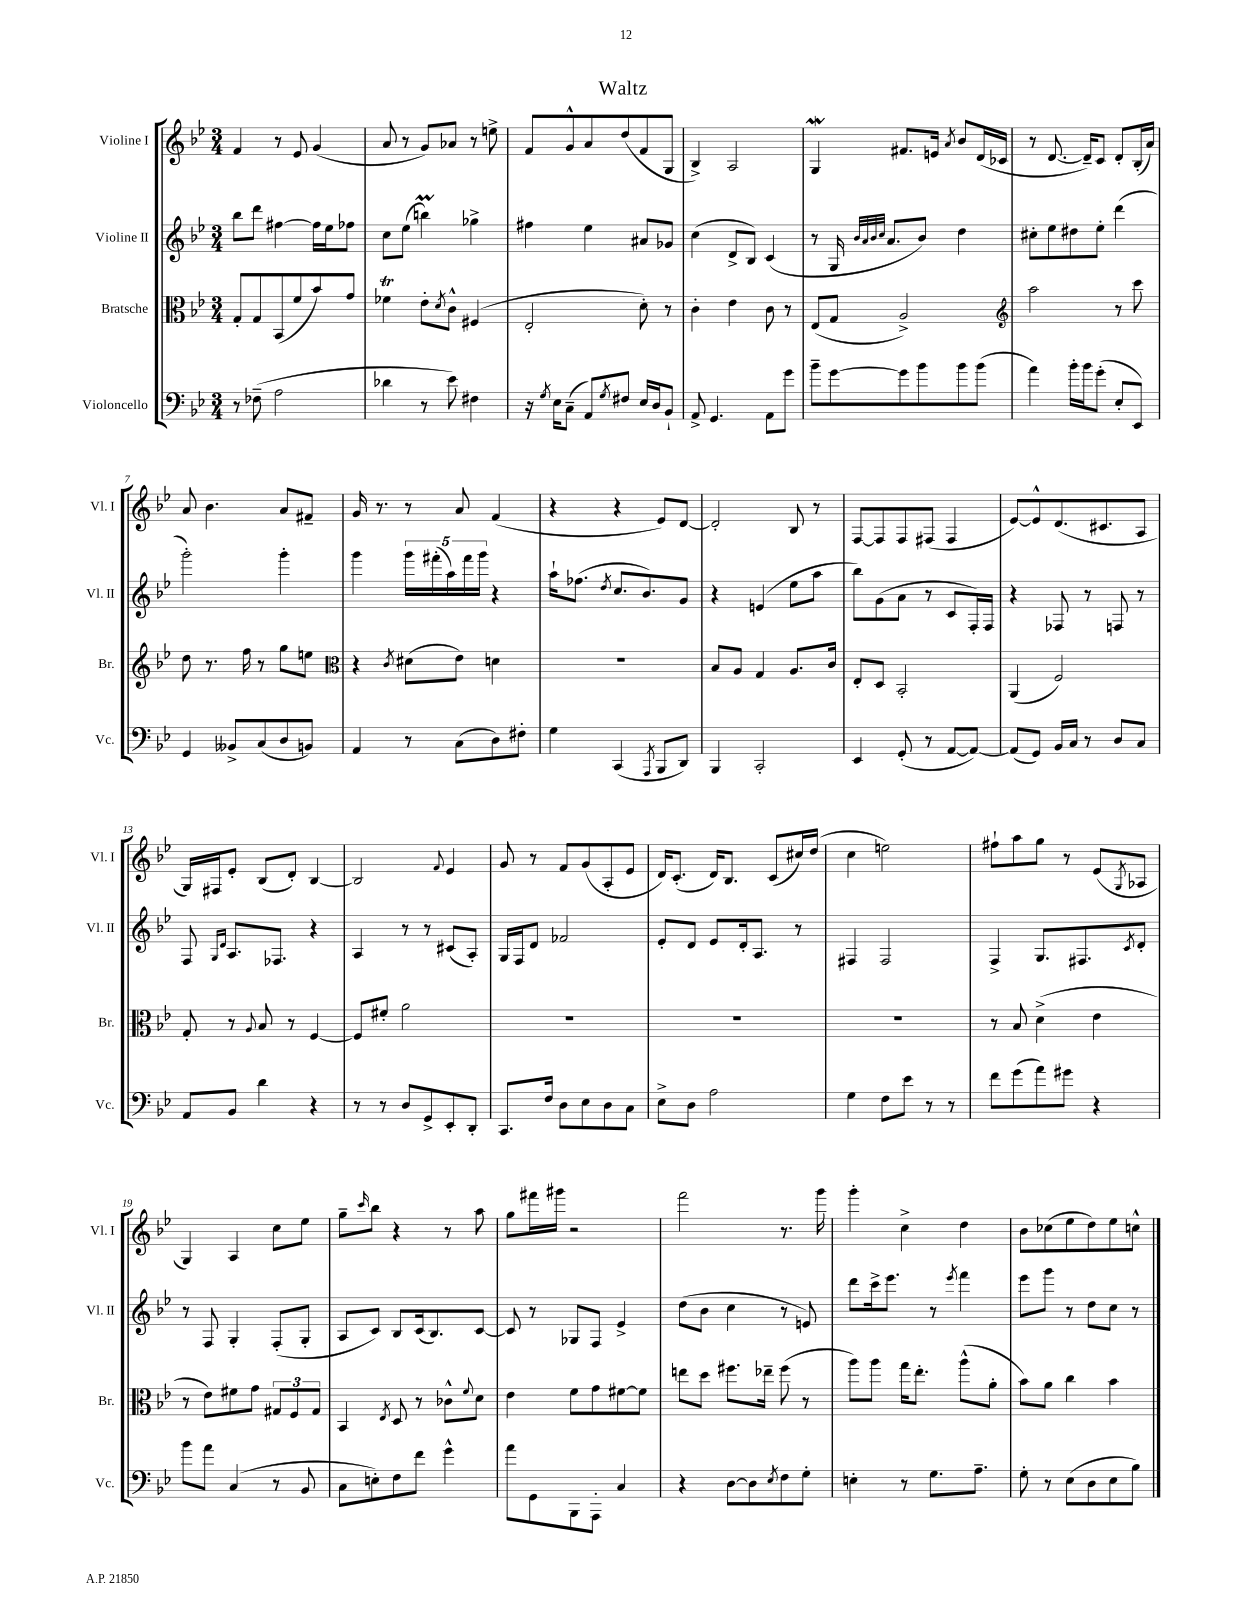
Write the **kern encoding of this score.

**kern	**kern	**kern	**kern
*part4	*part3	*part2	*part1
*staff4	*staff3	*staff2	*staff1
*I"Violoncello	*I"Bratsche	*I"Violine II	*I"Violine I
*I'Vc.	*I'Br.	*I'Vl. II	*I'Vl. I
*clefF4	*clefC3	*clefG2	*clefG2
*k[b-e-]	*k[b-e-]	*k[b-e-]	*k[b-e-]
*M3/4	*M3/4	*M3/4	*M3/4
=1	=1	=1	=1
8r	8G'/L	8bb-\L	4f/
(8F-X~\	8G/	8ddd\J	.
2A\	(8BB-/	[4ff#X\	8r
.	8f/	.	8e-/
.	8b-/)	16ff#\LL]	(4g/
.	.	16ee-\J	.
.	8g/J	8ff-X\J	.
=2	=2	=2	=2
4d-X\	4f-XT\	8cc\L	8a/
.	.	(8ee-\J	8r
8r	8e-'\L	4bbnm\)	8g/L)
.	8qd/	.	.
8e-\)	8c^^\J	.	8a-X/J
4F#X\	(4F#X/	4gg-X^\	8r
.	.	.	8een^\
=3	=3	=3	=3
16r	2E-'/	4ff#X\	8f/L
8qG/	.	.	.
16E-\KL	.	.	.
(8C~\J	.	.	8g^^/
8AA/L)	.	4ee-\	8a/
8qG/	.	.	.
8F#X/J	.	.	(8dd/
16E-/LL	8d'\)	8a#X/L	8f/
16D/J	.	.	.
8BB-`/J	8r	8g-X/J	8G/J
=4	=4	=4	=4
8AA^/	4c'\	(4cc\	4B-^/)
4.GG/	.	.	.
.	4e-\	8d^/L	2A/
.	.	8B-/J)	.
8AA\L	8c\	(4c/	.
8g\J	8r	.	.
=5	=5	=5	=5
8b-~\L	(8E-/L	8r	4GW/
[8g\	8G/J	16G/	.
.	.	32qqb-/LLL	.
.	.	32qqa/	.
.	.	32qqb-/	.
.	.	32qqcc/JJJ	.
.	.	8.a/L	.
8g\]	2A^/)	.	8.f#X/L
8b-\	.	8b-/J)	.
.	.	.	16en/Jk
.	.	.	8qa/
8b-\	.	4dd\	8b-/L
(8b-\J	.	.	(16d/L
.	.	.	16c-X/JJ
=6	=6	=6	=6
*	*clefG2	*	*
4a\)	2aa\	8cc#X'\L	8r
.	.	8ee-\	[8.d/
16b-'\LL	.	8dd#X\	.
16b-\J	.	.	16d~/KL])
(8g'\J	.	8ee-'\J	8c/J
8E-'/L	8r	(4ddd\	8d'/L
8EE-/J)	8ccc\	.	(16B-'/L
.	.	.	16a/JJ)
!!LO:LB:g=z
=7	=7	=7	=7
4GG/	8dd\	2ggg'\)	8a/
.	8.r	.	4.b-\
8BB--X^/L	.	.	.
.	16ff\	.	.
(8C/	8r	.	.
8D/	8gg\L	4ggg'\	8a/L
8BBn/J)	8een\J	.	8f#X~/J
=8	=8	=8	=8
*	*clefC3	*	*
4AA/	4r	4ggg\	16g/
.	.	.	8.r
.	8qc/	.	.
8r	(8d#X\L	20ggg\LL	8r
.	.	(20fff#X'\	.
.	.	20aa\)	.
(8C\L	8e-\J)	.	8a/
.	.	20fff#\	.
.	.	20ggg\JJ	.
8D\)	4dn\	4r	(4f/
8F#X'\J	.	.	.
=9	=9	=9	=9
4G\	2.r	16aa`\KL	4r
.	.	(8.ff-X\J	.
.	.	8qdd/	.
(4CC/	.	8.cc/L	4r
.	.	8.b-/)	.
8qAAA/	.	.	.
8BBB-/L	.	.	8e-/L)
8DD/J)	.	8g/J	[8d/J
=10	=10	=10	=10
4BBB-/	8B-/L	4r	2d'/]
.	8A/J	.	.
2CC'/	4G/	(4en/	.
.	8.A/L	8ee-\L	8B-/
.	.	8aa\J	8r
.	16c/Jk	.	.
=11	=11	=11	=11
4EE-/	8E-'/L	8bb-\L)	[8F/L
.	8D/J	(8g\	8F/]
(8GG'/	2BB-'/	8a\J	8F/
8r	.	8r	(8F#X/J
[8AA/L	.	8c/L	4F#/
8AA/J_)	.	16F'/L)	.
.	.	16F/JJ	.
=12	=12	=12	=12
(8AA/L]	(4AA/	4r	[8e-/L)
8GG/J)	.	.	8e-^^/]
16BB-/LL	2F/)	8F-X/	(8.d/
16C/JJ	.	.	.
8r	.	8r	.
.	.	.	8.c#X/
8D/L	.	8Fn/	.
8C/J	.	8r	8A/J
!!LO:LB:g=z
=13	=13	=13	=13
8AA/L	8G'/	8F/	16G/LL)
.	.	.	16F#X/J
.	.	16qqG/LL	.
.	.	16qqd/JJ	.
8BB-/J	8r	8.A/L	8e-'/J
.	8qqA/	.	.
4d\	8B-/	.	(8B-/L
.	.	8.F-X/J	.
.	8r	.	8d'/J)
4r	[4F/	4r	[4B-/
=14	=14	=14	=14
8r	8F/L]	4A/	2B-/]
8r	8f#X'/J	.	.
8D/L	2a\	8r	.
8GG^/	.	8r	.
.	.	.	8qqf/
8EE-'/	.	(8c#X/L	4e-/
8DD'/J	.	8A'/J)	.
=15	=15	=15	=15
8.CC/L	2.r	16G/LL	8g/
.	.	16F/J	.
.	.	8d/J	8r
16F/Jk	.	.	.
8D\L	.	2f-X/	8f/L
8E-\	.	.	(8g/
8D\	.	.	8A'/
8C\J	.	.	8e-/J
=16	=16	=16	=16
8E-^\L	2.r	8e-'/L	16d/KL)
.	.	.	(8.c'/J
8D\J	.	8d/J	.
2A\	.	8e-/L	16d/KL)
.	.	.	8.B-/J
.	.	16d'/k	.
.	.	8.A/J	.
.	.	.	(8c/L
.	.	8r	16cc#X/L)
.	.	.	(16dd/JJ
=17	=17	=17	=17
4G\	2.r	4F#X/	4cc\
8F\L	.	2F#/	2een\)
8e-\J	.	.	.
8r	.	.	.
8r	.	.	.
=18	=18	=18	=18
8f\L	8r	4F^/	8ff#X`\L
(8g\	8B-/	.	8aa\
8a\)	(4d^\	8.G/L	8gg\J
8g#X\J	.	.	8r
.	.	8.F#X/	.
4r	4e-\	.	(8e-/L
.	.	8qc/	8qG/
.	.	8d'/J	8A-X/J
!!LO:LB:g=z
=19	=19	=19	=19
8b-\L	8r	8r	4G/)
8a\J	8e-\L)	8F/	.
(4C/	8f#X\	4G'/	4A/
.	8g\J	.	.
8r	12G#X/L	(8F'/L	8cc\L
.	12F/	.	.
8BB-/	.	8G'/J	8ee-\J
.	12G#/J	.	.
=20	=20	=20	=20
8C\L	4BB-/	8A/L	8gg~\L
.	.	.	16qqccc/
8En'\)	.	8c/J)	8bb-\J
.	8qE-/	.	.
8F\	8D/	8B-/L	4r
8f\J	8r	(16c/k	.
.	.	8.B-/)	.
4g^^\	8c-X^^\L	.	8r
.	8qqf/	.	.
.	8d\J	[8c/J	8aa\
=21	=21	=21	=21
8a\L	4e-\	8c/]	8gg\L
8GG\	.	8r	16fff#X\L
.	.	.	16ggg#X\JJ
8BBB-\	8f\L	8G-X/L	2r
8AAA'\J	8g\	8F/J	.
4C/	[8f#X\	4e-^/	.
.	8f#\J]	.	.
=22	=22	=22	=22
4r	8een\L	(8dd\L	2fff\
.	8dd\J	8b-\J	.
[8D\L	8.ff#X\L	4cc\	.
8D\]	.	.	.
.	16ee-X~\Jk	.	.
8qE-/	.	.	.
8F\	(8ff#\	8r	8.r
8G'\J	8r	8en/)	.
.	.	.	16ggg\
=23	=23	=23	=23
4En'\	8aa\L)	8ddd\L	4ggg'\
.	8aa\J	16ccc^\k	.
.	.	8.eee-\J	.
8r	16gg\KL	.	4cc^\
.	8.ee-'\J	.	.
8.G\L	.	8r	.
.	.	8qeee-/	.
.	(8aa^^\L	4fff\	4dd\
8.A~\J	.	.	.
.	8a'\J	.	.
=24	=24	=24	=24
8G'\	8b-\L)	8eee-\L	8b-\L
8r	8a\J	8ggg\J	(8cc-X\
(8E-\L	4cc\	8r	8ee-\
8D\	.	8dd\L	8dd\)
8E-\	4b-\	8cc\J	8ee-\
8B-\J)	.	8r	8ccn^^\J
==	==	==	==
*-	*-	*-	*-
